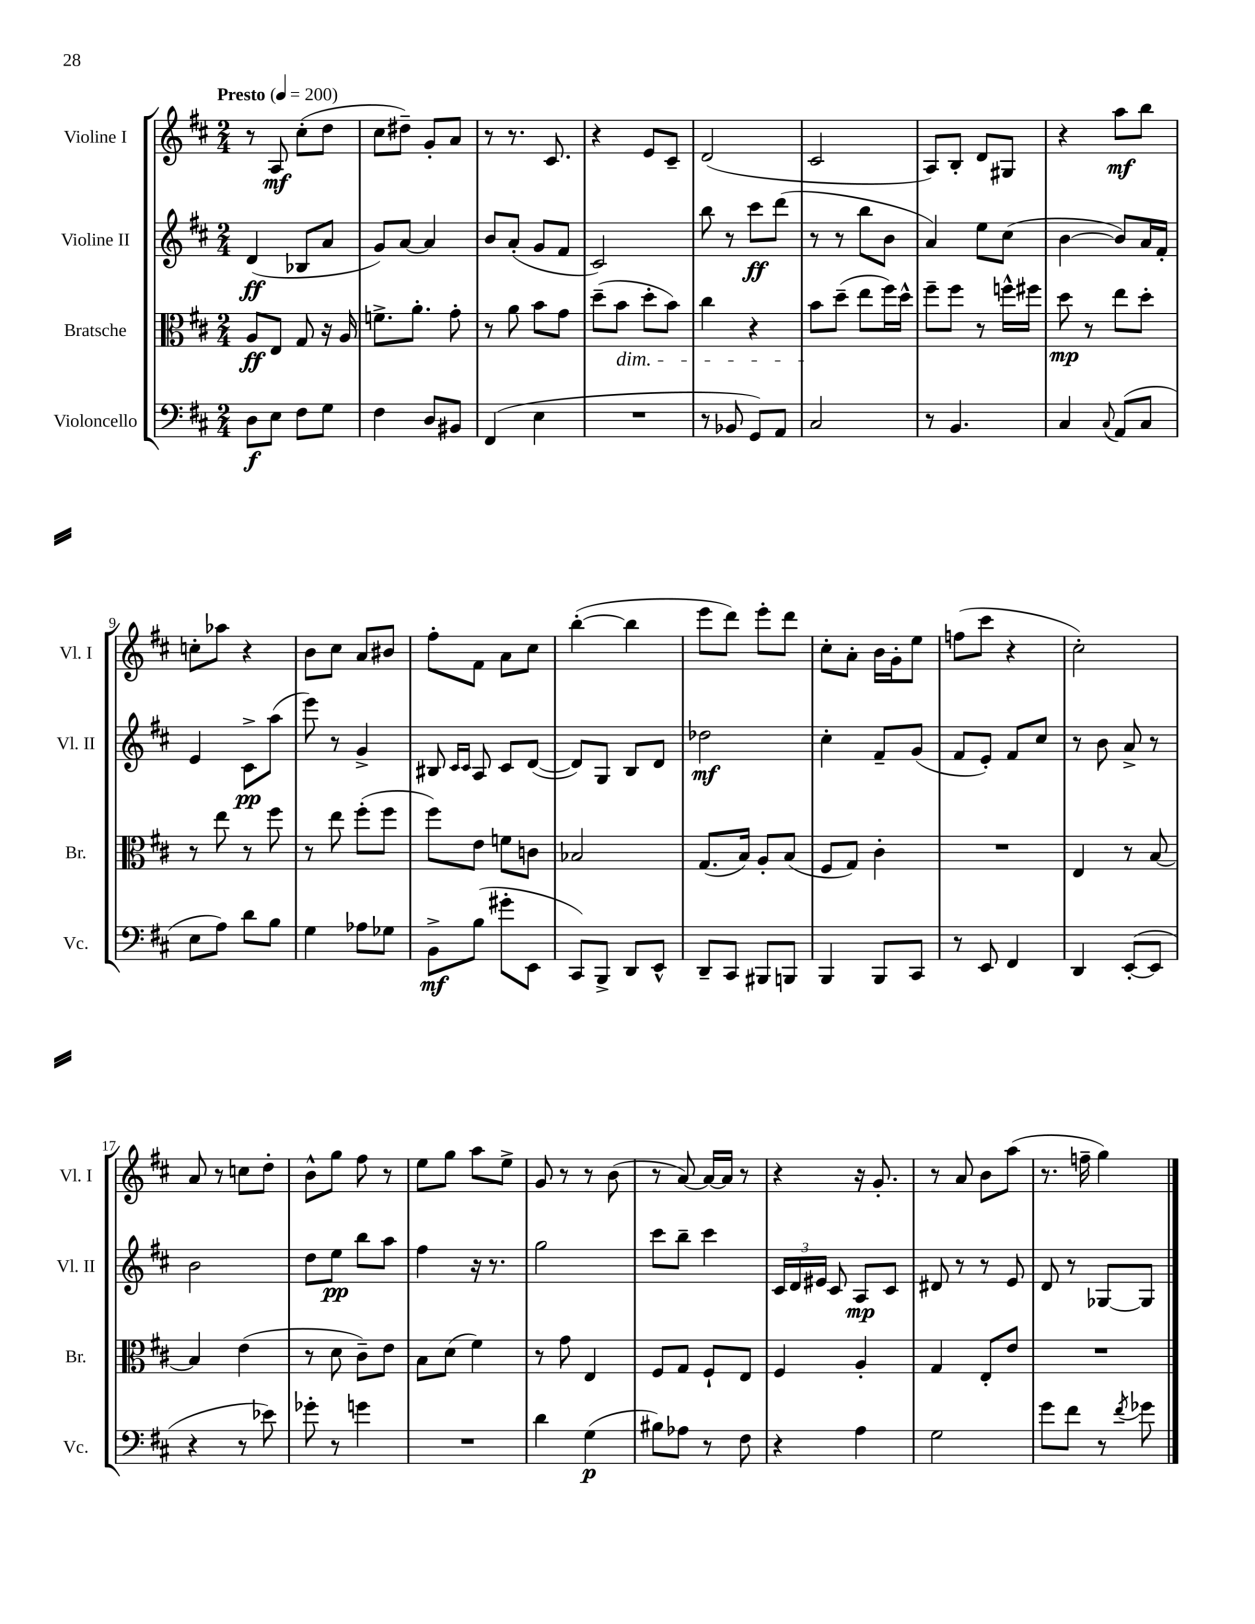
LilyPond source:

<<
\new StaffGroup <<
\new Staff = "s0" \with { instrumentName = "Violine I" shortInstrumentName = "Vl. I" } {
    \clef treble \key d \major \numericTimeSignature \time 2/4 \tempo "Presto" 4 = 200
    \autoBeamOff r8 a8\mf cis''8[-.( d''8] |
    cis''8[ dis''8]--) g'8[-. a'8] |
    r8 r8. cis'8. |
    r4 e'8[ cis'8]-- |
    d'2( |
    cis'2 |
    a8[) b8]-. d'8[ gis8] |
    r4 a''8[\mf b''8] |
    c''8[-. aes''8] r4 |
    b'8[ cis''8] a'8[ bis'8] |
    fis''8[-. fis'8] a'8[ cis''8] |
    b''4~-.( b''4 |
    e'''8[ d'''8]) e'''8[-. d'''8] |
    cis''8[-. a'8]-. b'16[ g'16-. e''8] |
    f''8[( cis'''8] r4 |
    cis''2-.) |
    a'8 r8 c''8[ d''8]-. |
    b'8[-^ g''8] fis''8 r8 |
    e''8[ g''8] a''8[ e''8]-> |
    g'8 r8 r8 b'8( |
    r8 a'8~) a'16[~ a'16] r8 |
    r4 r16 g'8.-. |
    r8 a'8 b'8[ a''8]( |
    r8. f''16-- g''4) \bar "|." |
}
\new Staff = "s1" \with { instrumentName = "Violine II" shortInstrumentName = "Vl. II" } {
    \clef treble \key d \major \numericTimeSignature \time 2/4
    \autoBeamOff d'4\ff( bes8[ a'8] |
    g'8[) a'8]~ a'4 |
    b'8[ a'8]-.( g'8[ fis'8] |
    cis'2) |
    b''8 r8 cis'''8[\ff d'''8]( |
    r8 r8 b''8[ b'8] |
    a'4) e''8[ cis''8]( |
    b'4~ b'8[) a'16 fis'16]-. |
    e'4 cis'8[->\pp a''8]( |
    e'''8) r8 g'4-> |
    bis8 \grace { cis'16[ cis'16] } a8 cis'8[ d'8]~( |
    d'8[) g8] b8[ d'8] |
    des''2\mf |
    cis''4-. fis'8[-- g'8]( |
    fis'8[ e'8]-.) fis'8[ cis''8] |
    r8 b'8 a'8-> r8 |
    b'2 |
    d''8[ e''8]\pp b''8[ a''8] |
    fis''4 r16 r8. |
    g''2 |
    cis'''8[ b''8]-- cis'''4 |
    \tuplet 3/2 { cis'16[ d'16 eis'16] } cis'8 a8[\mp cis'8] |
    dis'8 r8 r8 e'8 |
    d'8 r8 ges8[~ ges8] \bar "|." |
}
\new Staff = "s2" \with { instrumentName = "Bratsche" shortInstrumentName = "Br." } {
    \clef alto \key d \major \numericTimeSignature \time 2/4
    \autoBeamOff a8[\ff e8] g8 r16 a16 |
    f'8.[-> a'8.]-. g'8-. |
    r8 a'8 b'8[ g'8] |
    d''8[--( b'8]\dim d''8[-. b'8]) |
    cis''4 r4 |
    b'8[\! d''8]--( e''8[ fis''16) d''16]-^ |
    fis''8[-- fis''8] r8 f''16[-^ fis''16] |
    d''8\mp r8 e''8[ d''8]-. |
    r8 e''8 r8 fis''8 |
    r8 e''8 fis''8[-.( fis''8] |
    fis''8[) e'8] f'8[ c'8] |
    bes2 |
    g8.[( b16]) a8[-. b8]( |
    fis8[ g8]) cis'4-. |
    R2 |
    e4 r8 b8~ |
    b4 e'4( |
    r8 d'8 cis'8[--) e'8] |
    b8[ d'8]( fis'4) |
    r8 g'8 e4 |
    fis8[ g8] fis8[-! e8] |
    fis4 a4-. |
    g4 e8[-. e'8] |
    R2 \bar "|." |
}
\new Staff = "s3" \with { instrumentName = "Violoncello" shortInstrumentName = "Vc." } {
    \clef bass \key d \major \numericTimeSignature \time 2/4
    \autoBeamOff d8[\f e8] fis8[ g8] |
    fis4 d8[ bis,8] |
    fis,4( e4 |
    R2 |
    r8 bes,8 g,8[) a,8] |
    cis2 |
    r8 b,4. |
    cis4 \appoggiatura { cis8 } a,8[( cis8] |
    e8[ a8]) d'8[ b8] |
    g4 aes8[ ges8] |
    b,8[->\mf b8]( gis'8[-. e,8] |
    cis,8[) b,,8]-> d,8[ e,8]-^ |
    d,8[-- cis,8] bis,,8[ b,,8] |
    b,,4 b,,8[ cis,8] |
    r8 e,8 fis,4 |
    d,4 e,8[~-.( e,8] |
    r4 r8 ees'8) |
    ges'8-. r8 g'4 |
    R2 |
    d'4 g4\p( |
    bis8[) aes8] r8 fis8 |
    r4 a4 |
    g2 |
    g'8[ fis'8] r8 \acciaccatura { fis'8 } ges'8 \bar "|." |
}
>>
>>
